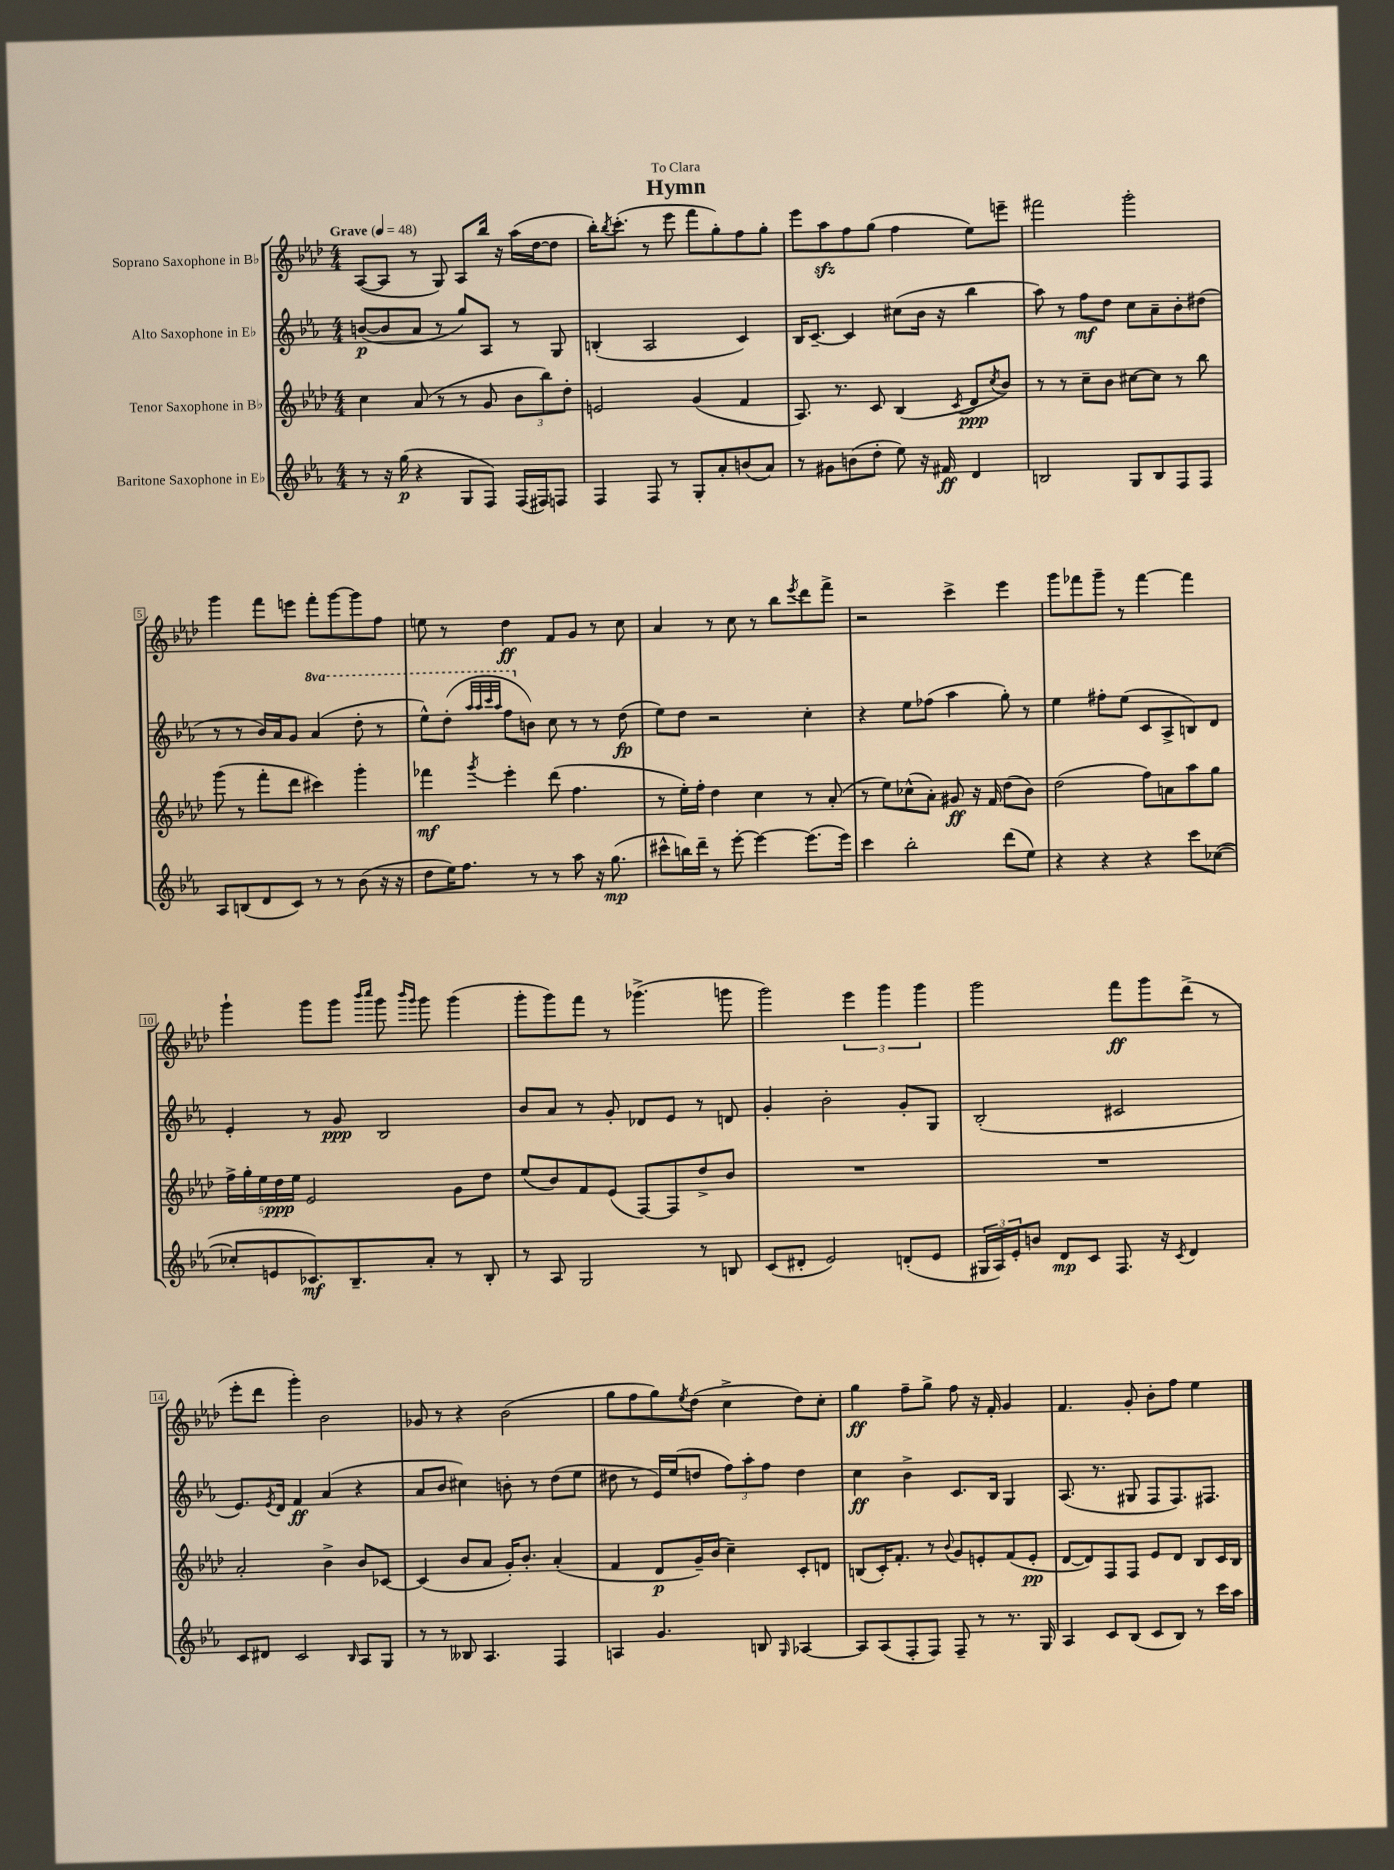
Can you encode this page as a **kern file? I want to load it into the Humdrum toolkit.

**kern	**kern	**kern	**kern
*staff4	*staff3	*staff2	*staff1
*clefG2	*clefG2	*clefG2	*clefG2
*k[b-e-a-]	*k[b-e-a-d-]	*k[b-e-a-]	*k[b-e-a-d-]
*M4/4	*M4/4	*M4/4	*M4/4
*MM48	*MM48	*MM48	*MM48
8r	4cc	([8b	([8A-
16r	.	8b]	8A-]
(16gg	.	.	.
4r	(8a-	8a-	8r
.	8r	8r	8G)
8G	8r	8gg)	8A-
8F)	8g	8A-	16bb-
.	.	.	16r
(16F	12b-	8r	(16aa-
16F#)	.	.	[16dd-
.	12bb-)	.	.
8F	.	8G	8dd-]
.	12dd-'	.	.
=	=	=	=
4F	2e	(4B'	16bb-')
.	.	.	8qbb-
.	.	.	(8.ccc'
8F	.	2A-	8r
8r	.	.	8eee-
8G'	(4g	.	8fff
8a-'	.	.	8gg')
(8b	4f	4c)	8ff
8a-)	.	.	8gg'
=	=	=	=
8r	8.A-)	16B-	8eee-
.	.	[8.c~	.
8g#	.	.	8aa-
.	8.r	.	.
(8b	.	4c]	8ff
8dd'	8c	.	(8gg
8ee-)	(4B-	(8cc#	4ff
16r	.	16b-	.
16f#	.	16r	.
.	8qc	.	.
4d	8d-	4bb-	8ee-)
.	8qcc	.	.
.	8b-)	.	8eee~
=	=	=	=
2B	8r	8aa-)	2fff#
.	8r	8r	.
.	8cc~	8ff	.
.	8b-	8dd	.
8G	[8cc#	8cc	2ggg'
8B	8cc#]	8a-~	.
8F	8r	8b-'	.
8F	8bb-	(8dd#	.
=	=	=	=
8A-	(8ggg	8r	4ggg
(8B	8r	8r	.
8d	8fff'	16b-)	8fff
.	.	16a-	.
8c)	8ddd-	8g	8eee
8r	4ccc#)	(4aa-	8fff'
8r	.	.	[8ggg
(8b-	4ggg'	8ddd'	8ggg]
16r	.	8r	8ff
16r	.	.	.
=	=	=	=
8dd	4fff-	8eee-^^)	8ee
16ee-)	.	(8ddd'	8r
8.ff	.	.	.
.	.	32qqaaa-	.
.	.	32qqaaa-	.
.	.	32qqcccc	.
.	8qggg	32qqaaa-	.
.	4eee-'	8fff	4dd-
8r	.	8b)	.
8r	(8ddd-	8cc	8f
8aa-	4.ff	8r	8g
16r	.	8r	8r
(8.gg	.	.	.
.	.	(8dd	8cc
=	=	=	=
8ccc#^^	8r	8ee-)	4a-
16bb)	16ee-')	8dd	.
16ddd~	16ff'	.	.
8r	4dd-	2r	8r
[8eee-'	.	.	8cc
4eee-_	4cc	.	8r
.	.	.	8bb-
.	.	.	8qeee-
(8.eee-]	8r	4cc'	8ddd-
.	(8a-'	.	8fff^
16eee-)	.	.	.
=	=	=	=
4ccc	8r	4r	2r
.	8ee-)	.	.
2bb-'	(8cc-^^	8ee-	.
.	8a-')	(8ff-	.
.	8g#	4aa-	4ccc^
.	16r	.	.
.	16f	.	.
(8ddd	(8dd-	8gg')	4eee-
8ee-)	8b-)	8r	.
=	=	=	=
4r	(2dd-	4ee-	8ggg
.	.	.	8fff-
4r	.	8ff#'	8ggg~
.	.	(8ee-	8r
4r	8ff)	8c	[4fff-
.	8a	8A-^	.
8ccc	8aa-	8B)	4fff-]
([8cc-	8gg	8d	.
=	=	=	=
8cc-']	20ff^	4e-'	4ggg`
.	20gg'	.	.
.	20ee-	.	.
8e	.	.	.
.	20dd-	.	.
.	20ee-	.	.
8.c-)	2e-	8r	8ggg
.	.	8g	8ggg
8.B-~	.	.	.
.	.	.	16qqbbb-
.	.	.	16qqcccc
.	.	2B-	8ggg
.	.	.	16qqbbb-
.	.	.	16qqggg
8a-'	.	.	8ggg
8r	8g	.	(4ggg
8B-'	8dd-	.	.
=	=	=	=
8r	(8ee-	8b-	8ggg'
8A-	8b-)	8a-	8ggg)
2G	8f	8r	8fff
.	(8e-	8g'	8r
.	[8F)	8d-	(4.ggg-^
.	8F]	8e-	.
8r	8dd-^	8r	.
8B	8b-	8d	8ggg
=	=	=	=
(8c	1r	4g'	2ggg)
8d#'	.	.	.
2e-)	.	2b-'	.
.	.	.	6eee-
.	.	.	6ggg
(8d'	.	8g'	.
.	.	.	6ggg
8e-	.	8G	.
=	=	=	=
24G#	1r	(2B-'	2ggg
24A-)	.	.	.
24e-'	.	.	.
8b	.	.	.
8d	.	.	.
8c	.	.	.
8.F	.	2c#	8fff
.	.	.	8ggg
16r	.	.	.
8qc	.	.	.
4d	.	.	(8ddd-^
.	.	.	8r
=	=	=	=
8c	2a-'	8.e-)	8eee-'
8d#	.	.	8ddd-
.	.	8qe-	.
.	.	16d	.
2c	.	4f	4ggg')
.	4b-^	(4a-	2b-
16qqB-	.	.	.
8A-	8b-	4r	.
8G	[8c-	.	.
=	=	=	=
8r	(4c-]	8a-	8g-
8r	.	8b-	8r
8B--	8b-	4cc#)	4r
4.A-	8a-	.	.
.	16g')	8b'	(2b-
.	8.b-'	.	.
.	.	8r	.
4F	(4a-'	(8dd	.
.	.	8ee-	.
=	=	=	=
4A	4f	8dd#	8gg
.	.	8r	8ff
4.g	8d-	16e-)	8gg)
.	.	(16ee-	.
.	.	.	8qee-
.	16g~)	8dd	(8dd-
.	(16b-	.	.
.	4cc~)	12ff)	4cc^
.	.	12aa-'	.
8B	.	.	.
.	.	12ff	.
16qqG	.	.	.
[4A-	8c'	4dd	8dd-)
.	8d	.	8cc'
=	=	=	=
8A-]	(8B	4cc	4gg
(8A-	16c')	.	.
.	8.f'	.	.
8F'	.	4b-^	8ff~
8F)	8r	.	8gg^
.	8qqb-	.	.
8F~	8g	8.c	8ff
8r	8e'	.	16r
.	.	16B-	16f'
8.r	(8f	4G	4g
.	8e'	.	.
16G	.	.	.
=	=	=	=
4A-	[8d-	(8.A-	4.f
.	8d-])	.	.
.	.	8.r	.
8c	8F	.	.
(8B-	8F	8G#	8g'
8c	8e-	8F	8b-'
8B-)	8d-	8.F)	8ff
8r	8B-	.	4ee-
.	.	8.F#	.
16ccc	16c	.	.
16aa-	16B-	.	.
==	==	==	==
*-	*-	*-	*-
